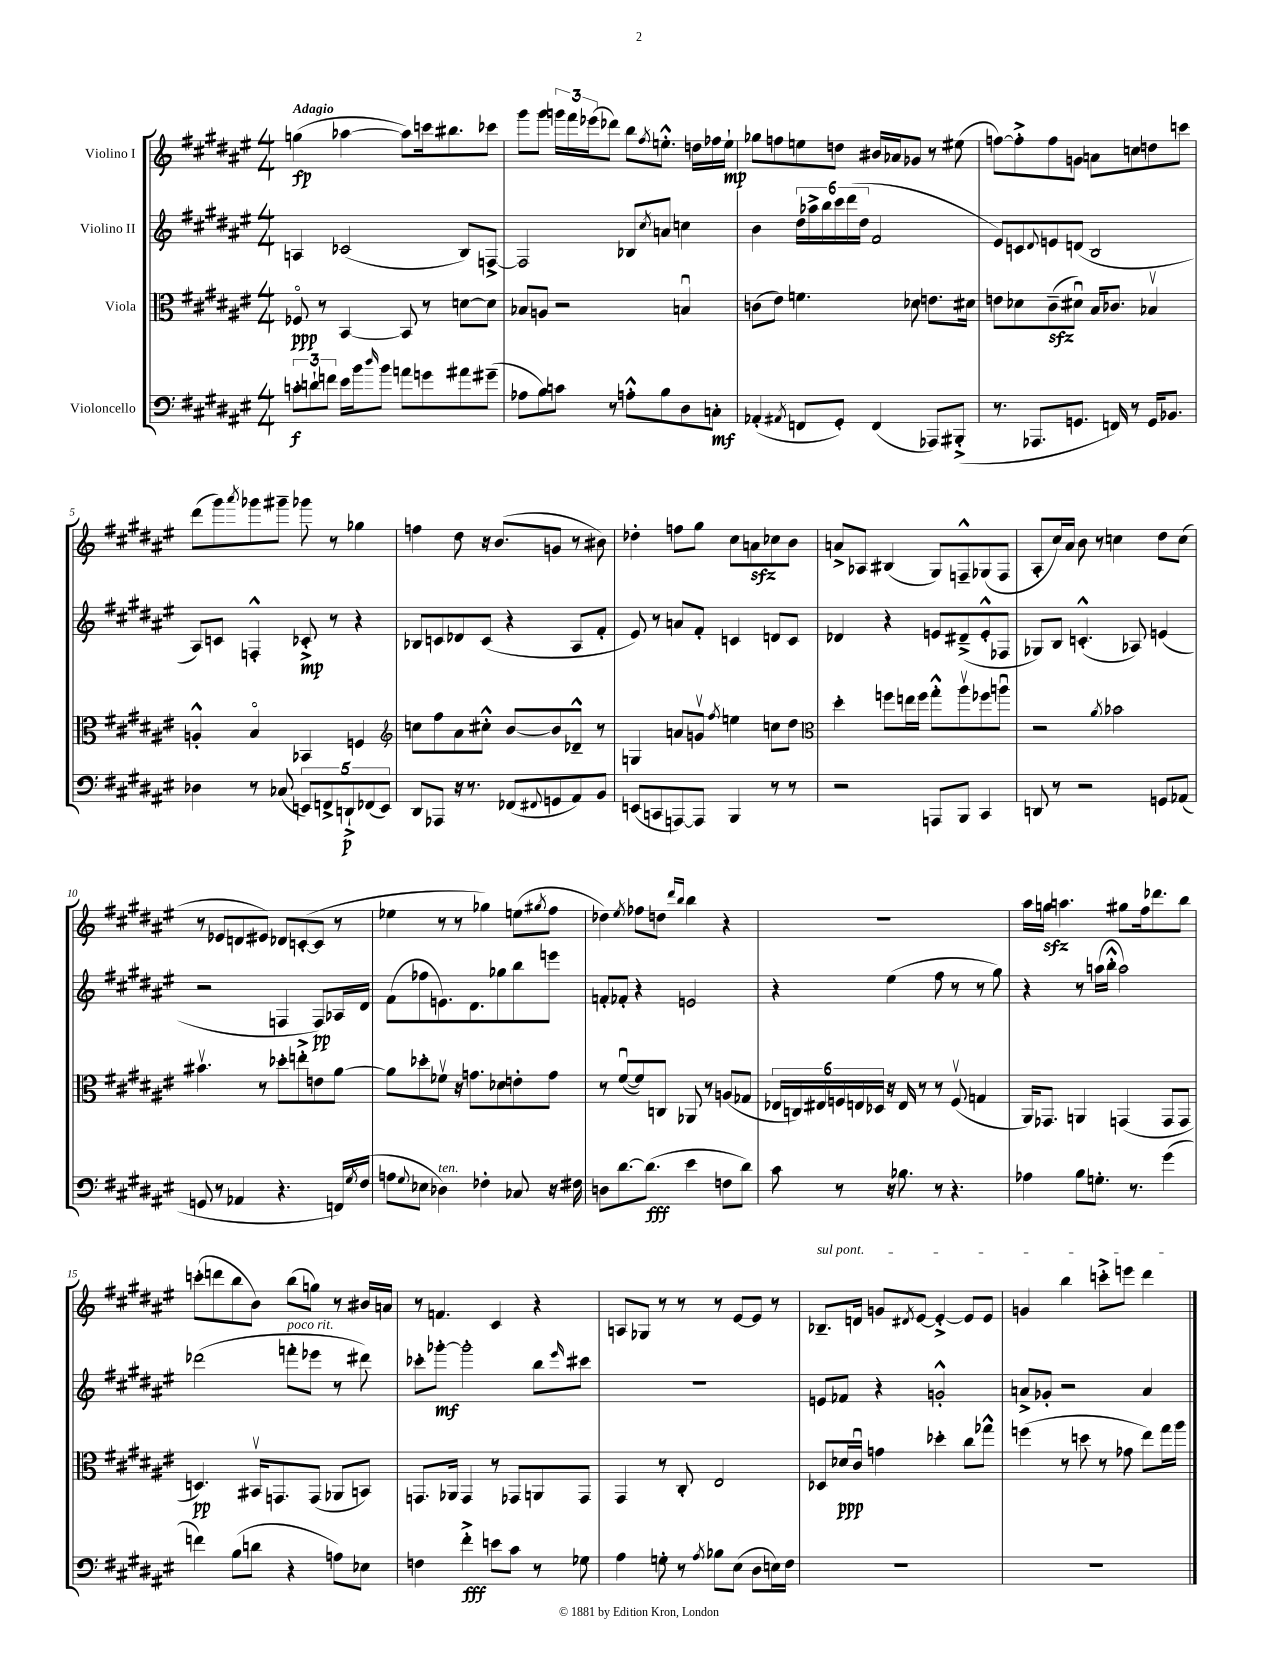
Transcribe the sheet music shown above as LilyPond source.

<<
\new StaffGroup <<
\new Staff = "s0" \with { instrumentName = "Violino I" } {
    \clef treble \key fis \major \numericTimeSignature \time 4/4 \tempo "Adagio"
    g''4\fp( aes''4~ aes''8) c'''16 bis''8. ces'''8 |
    gis'''8 gis'''8 \tuplet 3/2 { g'''16 fis'''16 ees'''16( } des'''8) b''8 \acciaccatura { fis''8 } e''8.-.-^ d''16 fes''16 e''16-!\mp |
    ges''8 f''8 e''8 d''8 bis'16 aes'16 ges'8 r8 eis''8( |
    f''8~) f''8-.-> f''8 g'8 a'8 c''8 d''8 c'''8 |
    dis'''8( gis'''8) \acciaccatura { ais'''8 } ges'''8 gis'''8-- ges'''8 r8 ges''4 |
    f''4 dis''8 r16 b'8.( g'8 r8 bis'8) |
    des''4-. f''8 gis''8 cis''8 a'8\sfz ces''8 b'8 |
    a'8-> aes8 bis4( gis8) f8---^ ges8( f8 |
    ais8-. cis''16) ais'16 b'8 r8 c''4 dis''8 c''8( |
    r8 ees'8 d'8 eis'8) des'8 c'8~-.( c'8 r8 |
    ees''4 r8 r8 ges''4) e''8( \acciaccatura { gis''8 } fis''8 |
    des''4) \acciaccatura { eis''8 } fes''8 d''8 \grace { dis'''16 b''16 } b''4 r4 |
    R1 |
    ais''16 g''16\sfz a''4. gis''8 fis''16 des'''8. b''8 |
    c'''8-.( d'''8 b''8 b'8) b''8( g''8) r8 bis'16 a'16 |
    r8 f'4. cis'4 r4 |
    a8 ges8 r8 r8 r8 eis'8~ eis'8 r8 |
    \once \override TextSpanner.bound-details.left.text = \markup { \italic "sul pont." } bes8.--\startTextSpan d'16 g'8 \acciaccatura { dis'8 } eis'8~ eis'4~-.-> eis'8 eis'8 |
    g'4 b''4 c'''8-.-> e'''8 dis'''4\stopTextSpan \bar "|." |
}
\new Staff = "s1" \with { instrumentName = "Violino II" } {
    \clef treble \key fis \major \numericTimeSignature \time 4/4
    a4 ces'2( b8) f8~-> |
    f2 bes8 \acciaccatura { cis''8 } a'8 c''4 |
    b'4 \tuplet 6/4 { dis''16 aes''16-> b''16 cis'''16 dis'''16( dis''16 } fis'2 |
    eis'8) c'8 \appoggiatura { dis'8 } e'8 d'8( b2 |
    ais8) c'8 f4-.-^ ces'8-.->\mp r8 r4 |
    bes8 c'8 des'8 c'8( r4 ais8 fis'8-. |
    eis'8) r8 a'8 fis'8-. c'4 d'8 c'8 |
    des'4 r4 e'8 dis'8--->( e'8-.-^ fes8 |
    ges8) b8 c'4.-.-^( aes8) e'4( |
    r2 f4 f8\pp) aes16 dis'16 |
    fis'8( fes''8 e'8.) dis'8. ges''8 b''8 e'''8 |
    f'8-. fes'8-. r4 e'2 |
    r4 eis''4( fis''8 r8 r8 gis''8) |
    r4 r8 a''16( b''16-.-^ a''2) |
    des'''2( f'''8-.^\markup { \italic "poco rit." } ees'''8 r8 dis'''8) |
    ces'''8-. ges'''8~-.\mf ges'''2-. b''8 \grace { eis'''16 } cis'''8 |
    R1 |
    e'8 fes'8 r4 g'2-.-^ |
    a'8-> ges'8-. r2 a'4 \bar "|." |
}
\new Staff = "s2" \with { instrumentName = "Viola" } {
    \clef alto \key fis \major \numericTimeSignature \time 4/4
    fes8\flageolet\ppp r8 b,4~ b,8 r8 d'8~ d'8 |
    bes8 a8 r2 b4\downbow |
    c'8( eis'8) f'4. des'8 e'8. dis'16 |
    e'8 des'8 cis'8--\sfz( dis'8\downbow) b16 ces'8. bes4\upbow |
    a4-.-^ b4\flageolet bes,4 f4 |
    \clef treble c''8 fis''8 ais'8 cis''8-.-^ b'8~ b'8 des'8---^ r8 |
    g4 a'8 g'8\upbow \acciaccatura { fis''8 } e''4 c''8 dis''8 |
    \clef alto dis''4-. f''8 e''16 f''16 gis''8-.-^ ais''8\upbow fes''8 a''8\downbow |
    r2 \acciaccatura { ais'8 } bes'2 |
    bis'4.\upbow r8 des''8-. e''8-.-> e'8 ais'8~ |
    ais'8 des''8-. fes'8\upbow r16 g'8. des'8 e'8-. g'8 |
    r8 fis'8~\downbow( fis'8) c8 aes,8 r8 a8( ges8 |
    \tuplet 6/4 { ees16 c16) eis16 f16 e16 des16 } r16 e16 r8 r8 f8\upbow( g4 |
    ais,16) ges,8. a,4 g,4( g,8 g,8 |
    d4.\pp) bis,16\upbow g,8. g,8( aes,8 b,8) |
    g,8. aes,16 g,4 r8 ges,8 a,8 ges,8 |
    gis,4 r8 cis8-. eis2 |
    des8 des'16\ppp cis'16\downbow g'4 des''4-. cis''8 ges''8-^ |
    f''4( r8 d''8 r8 ges'8 eis''8) gis''16 ais''16 \bar "|." |
}
\new Staff = "s3" \with { instrumentName = "Violoncello" } {
    \clef bass \key fis \major \numericTimeSignature \time 4/4
    \tuplet 3/2 { c'8-.\f d'8-! f'8 } eis'16 b'16 \grace { dis''16 } b'8 a'8 g'8 ais'8 gis'8--( |
    aes8 b8) c'8 r8 a8-.-^ b8 dis8 c8-.\mf |
    aes,4-.( \acciaccatura { ais,8 } f,8 gis,8-.) f,4( aes,,8) bis,,8-.->( |
    r8. aes,,8. g,8. f,16) r8 g,16 bes,8. |
    des4 r8 ces8( \tuplet 5/4 { e,8) f,8-> d,8-!->\p fes,8( e,8) } |
    dis,8 aes,,8 r16 r8. fes,8( \appoggiatura { fis,8 } g,8 ais,8) b,8 |
    e,8( c,8 a,,8~) a,,8 b,,4 r8 r8 |
    r2 a,,8 b,,8 cis,4 |
    d,8 r8 r2 g,8 aes,8( |
    g,8 r8 aes,4 r4. f,16) \acciaccatura { gis8 } fis16( |
    a8 \appoggiatura { gis8 } ees8 des4^\markup { \italic "ten." }) fes4-. ces8 r16 fis16 |
    d8 dis'8.~ dis'8.\fff( eis'4 f8 dis'8) |
    cis'8 r8 r16 bes8. r8 r4. |
    aes4 b8 g8.-. r8. gis'4( |
    f'4) b8( d'8 r4 a8) ees8 |
    f4 fis'4-.->\fff e'8 cis'8 r8 ges8 |
    ais4 g8-. r8 \acciaccatura { ais8 } bes8 eis8( dis8 e16) fis16 |
    R1 |
    R1 \bar "|." |
}
>>
>>
